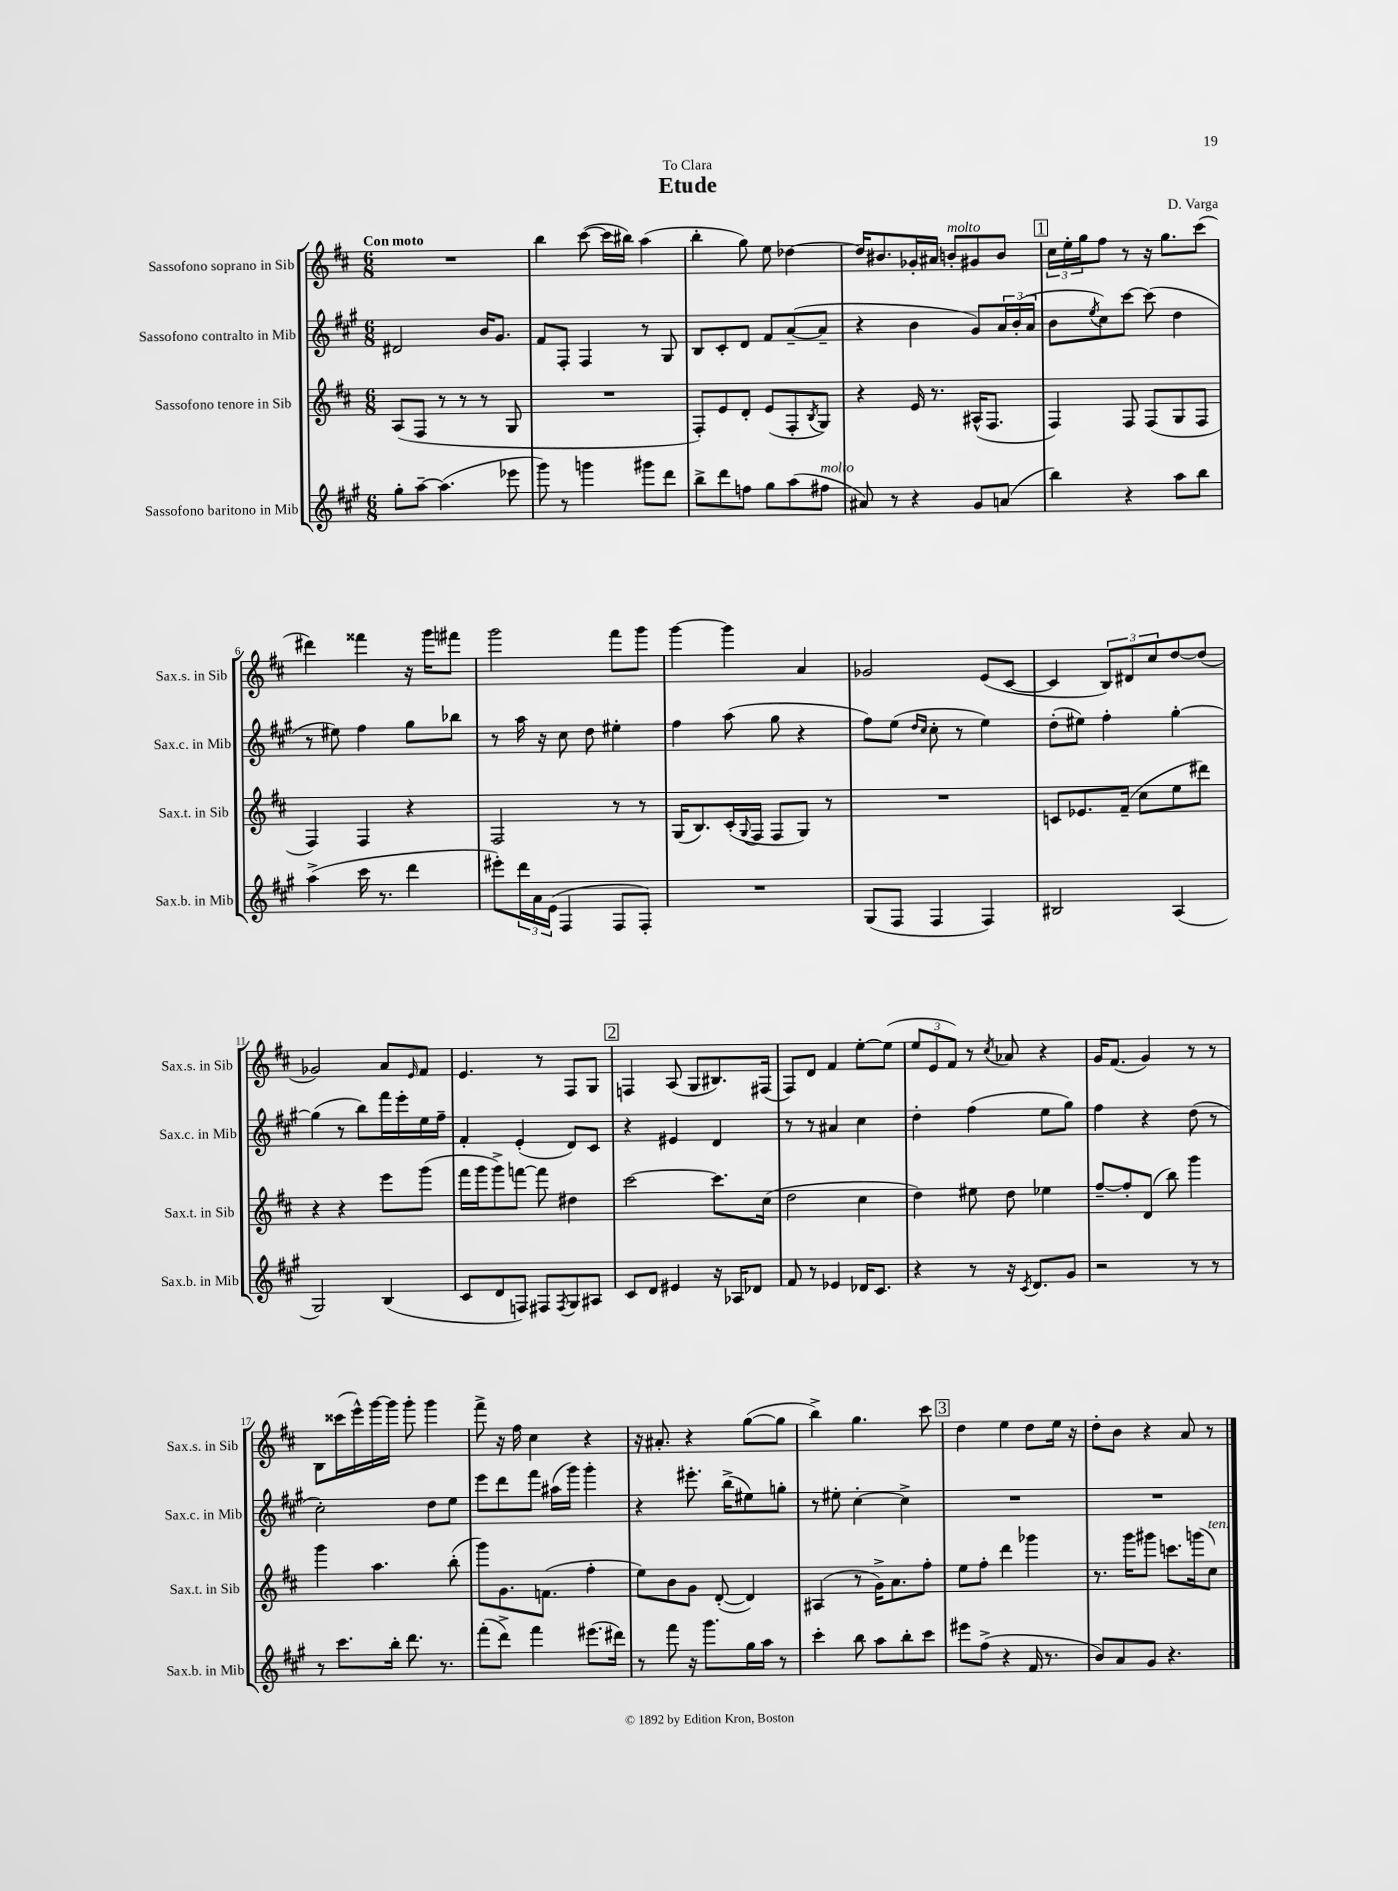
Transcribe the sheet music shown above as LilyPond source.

\header { title = "Etude" composer = "D. Varga" dedication = "To Clara" }
<<
\new StaffGroup <<
\new Staff = "s0" \with { instrumentName = "Sassofono soprano in Sib" shortInstrumentName = "Sax.s. in Sib" } {
    \clef treble \key d \major \numericTimeSignature \time 6/8 \tempo "Con moto"
    R2. |
    b''4 cis'''8~( cis'''16 bis''16) a''4( |
    b''4-. g''8) e''8 des''4~ |
    des''16 bis'8. ges'16-. ais'16 b'8-.^\markup { \italic "molto" } gis'8 b'8 |
    \mark \markup { \box "1" } \tuplet 3/2 { cis''16 e''16-. g''16 } fis''8 r8 r16 g''8. cis'''8( |
    dis'''4) fisis'''4 r16 g'''16 fis'''8 |
    g'''2 fis'''8 g'''8 |
    g'''4~ g'''4 a'4 |
    ges'2 e'8( cis'8~ |
    cis'4 \tuplet 3/2 { b8) dis'8 cis''8 } d''8~ d''8( |
    ges'2) a'8 \grace { e'16 } fis'8 |
    e'4. r8 fis8 g8 |
    \mark \markup { \box "2" } f4 a8( g8 bis8.) fis16( |
    fis8) d'8 fis'4 e''8~-. e''8( |
    \tuplet 3/2 { e''8 e'8 fis'8) } r8 \acciaccatura { cis''8 } aes'8 r4 |
    g'16 fis'8.( g'4) r8 r8 |
    b8 cisis'''16( e'''16-^) g'''16~ g'''16 g'''8-. g'''4 |
    fis'''8-> r16 fis''16 cis''4 r4 |
    r16 ais'8.-. r4 g''8~( g''8 |
    b''4->) g''4. cis'''8 |
    \mark \markup { \box "3" } d''4 e''4 d''8 e''16 r16 |
    d''8-. b'8 r4 a'8 r8 \bar "|." |
}
\new Staff = "s1" \with { instrumentName = "Sassofono contralto in Mib" shortInstrumentName = "Sax.c. in Mib" } {
    \clef treble \key a \major \numericTimeSignature \time 6/8
    dis'2 b'16 gis'8. |
    fis'8 fis8-. fis4 r8 gis8 |
    b8 cis'8-. d'8 fis'8 a'8~--( a'8-- |
    r4 b'4 gis'8) \tuplet 3/2 { a'16 b'16-.( a'16 } |
    \mark \markup { \box "1" } b'8 \acciaccatura { e''8 } cis''8) cis'''8~ cis'''8( d''4 |
    r8 eis''8) fis''4 gis''8 bes''8 |
    r8 a''16 r16 cis''8 d''8 eis''4-. |
    fis''4 a''8( gis''8 r4 |
    fis''8) e''8( \grace { d''16 cis''16 } cis''8-. r8 e''4) |
    d''8-.( eis''8) fis''4-. gis''4~-. |
    gis''4( r8 b''8) fis'''16 e'''16-. e''16 fis''16-- |
    fis'4-. e'4-.( d'8) cis'8 |
    \mark \markup { \box "2" } r4 eis'4 d'4 |
    r8 r8 ais'4 cis''4 |
    d''4-. fis''4( e''8 gis''8) |
    fis''4 r4 d''8( r8 |
    cis''2-.) d''8 e''8 |
    e'''8 d'''8 fis'''8 ais''16( gis'''16) gis'''4-. |
    r4 eis'''8.-. b''16->( eis''8) g''8-. |
    r8 eis''8-. cis''4~-. cis''4-> |
    \mark \markup { \box "3" } R2. |
    R2. \bar "|." |
}
\new Staff = "s2" \with { instrumentName = "Sassofono tenore in Sib" shortInstrumentName = "Sax.t. in Sib" } {
    \clef treble \key d \major \numericTimeSignature \time 6/8
    a8( fis8 r8 r8 r8 g8 |
    R2. |
    fis8-.) e'8 d'8-. e'8( fis8-. \acciaccatura { b8 } g8) |
    r4 e'16 r8. ais16-^( fis8. |
    \mark \markup { \box "1" } fis4) fis8 fis8( g8 fis8 |
    fis4) fis4 r4 |
    fis2 r8 r8 |
    g16( b8.) cis'16-.( \appoggiatura { g8 } fis16 fis8 g8) r8 |
    R2. |
    c'8 ees'8. fis'16--( cis''8 e''8 dis'''8) |
    r4 r4 e'''8 g'''8( |
    fis'''16 g'''16 g'''8->) f'''8~ f'''8 dis''4 |
    \mark \markup { \box "2" } cis'''2~ cis'''8. cis''16( |
    d''2 cis''4 |
    d''4) eis''8 d''8 ees''4 |
    fis''8~-- fis''8-. d'8( b''8) g'''4 |
    g'''4 a''4. b''8-.( |
    g'''8) g'8. f'8.( fis''4-. |
    e''8) b'8 g'8 d'8~-.( d'4) |
    ais4( r8 g'16->) a'8. fis''8-. |
    \mark \markup { \box "3" } e''8 fis''8-. d'''4 ges'''4 |
    r8. g'''16 gis'''8 c'''8. g'''16( cis''8^\markup { \italic "ten." }) \bar "|." |
}
\new Staff = "s3" \with { instrumentName = "Sassofono baritono in Mib" shortInstrumentName = "Sax.b. in Mib" } {
    \clef treble \key a \major \numericTimeSignature \time 6/8
    gis''8-. a''8~-- a''4.( ees'''8 |
    gis'''8) r8 g'''4 gis'''8 d'''8 |
    b''8-> d'''8 f''8 gis''8 a''8( fis''8^\markup { \italic "molto" } |
    ais'8) r8 r4 gis'8 a'8( |
    \mark \markup { \box "1" } b''4) r4 a''8 b''8 |
    a''4->( cis'''16 r8. d'''4 |
    eis'''8-.) \tuplet 3/2 { d'''16 a'16 e'16( } fis4 fis8 fis8-.) |
    R2. |
    gis8( fis8 fis4 fis4) |
    bis2 a4( |
    gis2) b4( |
    cis'8 d'8 f8) fis8 \acciaccatura { fis8 } gis8 ais8 |
    \mark \markup { \box "2" } cis'8 d'8 eis'4 r16 aes16 des'8 |
    fis'8 r8 ees'4 des'16 cis'8. |
    r4 r8 r16 \acciaccatura { cis'8 } d'8. gis'8 |
    r2 r8 r8 |
    r8 cis'''8. b''16-. d'''8. r8. |
    fis'''8-.( d'''8->) fis'''4 eis'''8.( dis'''16) |
    r8 fis'''8 r16 gis'''8. gis''16 a''16 r8 |
    cis'''4-. b''8 a''8 b''8-. cis'''8 |
    \mark \markup { \box "3" } eis'''8 fis''8->( r4 fis'16 r8. |
    b'8) a'8 gis'8 r4. \bar "|." |
}
>>
>>
